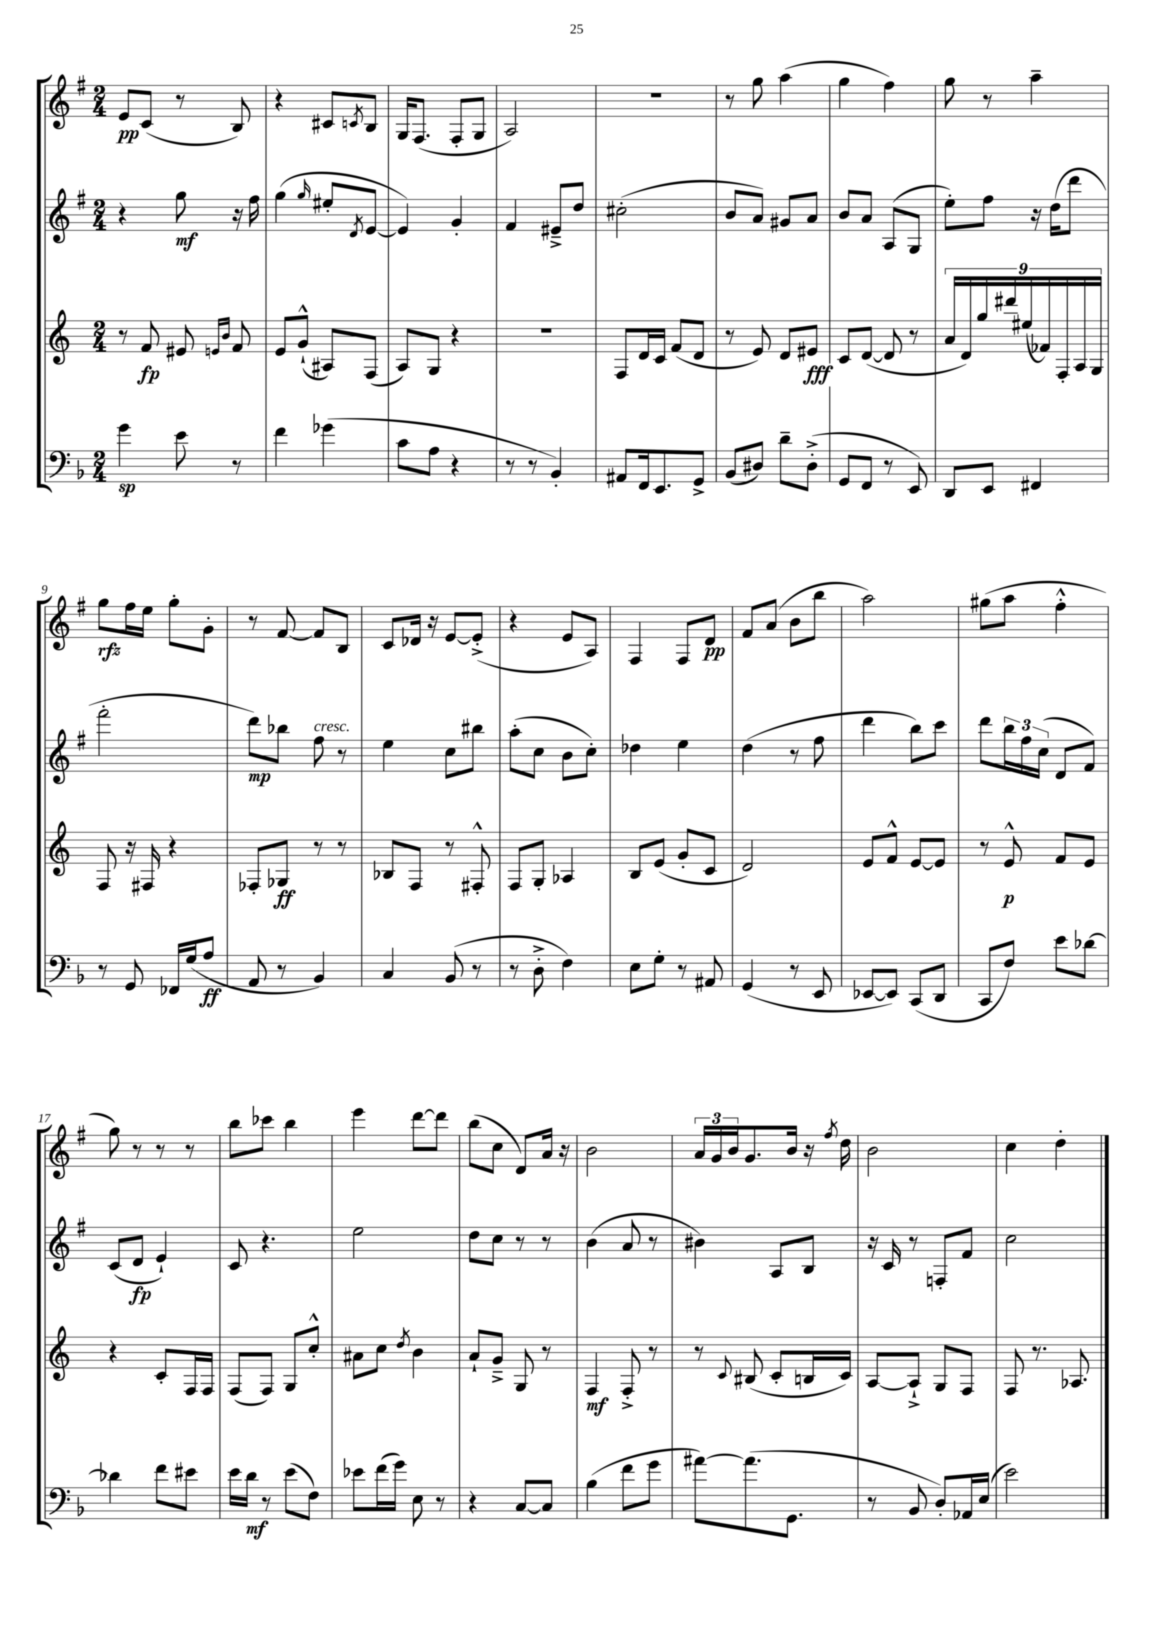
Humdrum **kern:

**kern	**dynam	**kern	**dynam	**kern	**dynam	**kern	**dynam
*part4	*part4	*part3	*part3	*part2	*part2	*part1	*part1
*staff4	*staff4	*staff3	*staff3	*staff2	*staff2	*staff1	*staff1
*clefF4	*	*clefG2	*	*clefG2	*	*clefG2	*
*k[b-]	*	*k[]	*	*k[f#]	*	*k[f#]	*
*M2/4	*	*M2/4	*	*M2/4	*	*M2/4	*
=1	=1	=1	=1	=1	=1	=1	=1
4g\	sp	8r	.	4r	.	8e/L	pp
.	.	8f/	fp	.	.	(8c/J	.
8e\	.	8e#X/	.	8gg\	mf	8r	.
.	.	16qqen/LL	.	.	.	.	.
.	.	16qqb/JJ	.	.	.	.	.
8r	.	8f/	.	16r	.	8B/)	.
.	.	.	.	16ff#\	.	.	.
=2	=2	=2	=2	=2	=2	=2	=2
4f\	.	8e/L	.	(4gg\	.	4r	.
.	.	(8g`^^/J	.	.	.	.	.
.	.	.	.	16qqgg/	.	.	.
(4g-X\	.	8A#X/L)	.	8ee#X'/L	.	8c#X/L	.
.	.	.	.	8qd/	.	8qcn/	.
.	.	(8F/J	.	[8e/J	.	8B/J	.
=3	=3	=3	=3	=3	=3	=3	=3
8c\L	.	8A/L)	.	4e/])	.	16G/KL	.
.	.	.	.	.	.	(8.F#/J	.
8A\J	.	8G/J	.	.	.	.	.
4r	.	4r	.	4g'/	.	8F#'/L	.
.	.	.	.	.	.	8G/J	.
=4	=4	=4	=4	=4	=4	=4	=4
8r	.	2r	.	4f#/	.	2A/)	.
8r	.	.	.	.	.	.	.
4BB-'/)	.	.	.	8e#X~^/L	.	.	.
.	.	.	.	8dd/J	.	.	.
=5	=5	=5	=5	=5	=5	=5	=5
8AA#X/L	.	8F/L	.	(2cc#X'\	.	2r	.
16FF/k	.	16d/L	.	.	.	.	.
8.EE/	.	16c/JJ	.	.	.	.	.
.	.	(8f/L	.	.	.	.	.
8GG^/J	.	8d/J	.	.	.	.	.
=6	=6	=6	=6	=6	=6	=6	=6
(8BB-/L	.	8r	.	8b/L	.	8r	.
8D#X/J)	.	8e/)	.	8a/J)	.	8gg\	.
8d~\L	.	8d/L	.	8g#X/L	.	(4aa\	.
(8D#'^\J	.	8e#X/J	fff	8a/J	.	.	.
=7	=7	=7	=7	=7	=7	=7	=7
8GG/L	.	8c/L	.	8b/L	.	4gg\	.
8FF/J	.	([8d/J	.	8a/J	.	.	.
8r	.	8d/]	.	(8A/L	.	4ff#\)	.
8EE/)	.	8r	.	8G/J	.	.	.
=8	=8	=8	=8	=8	=8	=8	=8
8DD/L	.	18a/LL	.	8ee'\L)	.	8gg\	.
.	.	18d/)	.	.	.	.	.
.	.	18gg/	.	.	.	.	.
8EE/J	.	.	.	8ff#\J	.	8r	.
.	.	18ddd#X/	.	.	.	.	.
.	.	(18ee#X/	.	.	.	.	.
4FF#X/	.	.	.	16r	.	4aa~\	.
.	.	18f-X/)	.	.	.	.	.
.	.	.	.	(16dd\KL	.	.	.
.	.	18F'/	.	.	.	.	.
.	.	.	.	8ddd\J	.	.	.
.	.	18A/	.	.	.	.	.
.	.	18G/JJ	.	.	.	.	.
!!LO:LB:g=z
=9	=9	=9	=9	=9	=9	=9	=9
8r	.	8F/	.	2fff#'\	.	8gg\L	rfz
8GG/	.	16r	.	.	.	16ff#\L	.
.	.	16F#X/	.	.	.	16ee\JJ	.
16FF-X/LL	.	4r	.	.	.	8gg'\L	.
(16G/J	.	.	.	.	.	.	.
8A/J	ff	.	.	.	.	8g'\J	.
=10	=10	=10	=10	=10	=10	=10	=10
8AA/	.	8F-X'/L	.	8ddd\L)	mp	8r	.
8r	.	8G-X/J	ff	8bb-X\J	.	[8f#/	.
!	!	!	!	!LO:TX:a:i:t=cresc.	!	!	!
4BB-/)	.	8r	.	8ff#\	.	8f#/L]	.
.	.	8r	.	8r	.	8B/J	.
=11	=11	=11	=11	=11	=11	=11	=11
4C/	.	8B-X/L	.	4ee\	.	8c/L	.
.	.	8F/J	.	.	.	16d-X/Jk	.
.	.	.	.	.	.	16r	.
(8BB-/	.	8r	.	8cc\L	.	[8e/L	.
8r	.	8F#X'^^/	.	8bb#X\J	.	(8e'^/J]	.
=12	=12	=12	=12	=12	=12	=12	=12
8r	.	8F/L	.	(8aa'\L	.	4r	.
8D'^\	.	8G'/J	.	8cc\J	.	.	.
4F\)	.	4A-X/	.	8b\L	.	8e/L	.
.	.	.	.	8cc'\J)	.	8A/J)	.
=13	=13	=13	=13	=13	=13	=13	=13
8E\L	.	8B/L	.	4dd-X\	.	4F#/	.
8G'\J	.	(8e/J	.	.	.	.	.
8r	.	8g'/L	.	4ee\	.	8F#/L	.
8AA#X/	.	8c/J	.	.	.	8d/J	pp
=14	=14	=14	=14	=14	=14	=14	=14
(4GG/	.	2d/)	.	(4dd\	.	8f#/L	.
.	.	.	.	.	.	(8a/J	.
8r	.	.	.	8r	.	8b\L	.
8EE/	.	.	.	8ff#\	.	8bb\J	.
=15	=15	=15	=15	=15	=15	=15	=15
[8EE-X/L	.	8e/L	.	4ddd\	.	2aa\)	.
8EE-/J])	.	8f^^/J	.	.	.	.	.
(8CC/L	.	[8e/L	.	8bb\L)	.	.	.
8DD/J	.	8e/J]	.	8ccc\J	.	.	.
=16	=16	=16	=16	=16	=16	=16	=16
8CC/L	.	8r	.	8ddd\L	.	(8gg#X\L	.
8F/J)	.	8e^^/	p	24bb\L	.	8aa\J	.
.	.	.	.	24ff#\	.	.	.
.	.	.	.	(24cc\JJ	.	.	.
8e\L	.	8f/L	.	8d/L	.	4ff#'^^\	.
[8d-X\J	.	8e/J	.	8f#/J)	.	.	.
!!LO:LB:g=z
=17	=17	=17	=17	=17	=17	=17	=17
4d-X\]	.	4r	.	(8c/L	.	8gg\)	.
.	.	.	.	8d/J	fp	8r	.
8f\L	.	8c'/L	.	4e`/)	.	8r	.
8e#X\J	.	16F/L	.	.	.	8r	.
.	.	16F/JJ	.	.	.	.	.
=18	=18	=18	=18	=18	=18	=18	=18
16e\LL	.	(8F/L	.	8c/	.	8bb\L	.
16d\JJ	mf	.	.	.	.	.	.
8r	.	8F/J)	.	4.r	.	8ccc-X\J	.
(8e\L	.	8G/L	.	.	.	4bb\	.
8F\J)	.	8cc'^^/J	.	.	.	.	.
=19	=19	=19	=19	=19	=19	=19	=19
8e-X\L	.	8a#X\L	.	2ee\	.	4eee\	.
(16f\L	.	8cc\J	.	.	.	.	.
16g\JJ)	.	.	.	.	.	.	.
.	.	8qdd/	.	.	.	.	.
8E\	.	4b\	.	.	.	[8ddd\L	.
8r	.	.	.	.	.	8ddd\J]	.
=20	=20	=20	=20	=20	=20	=20	=20
4r	.	8a`/L	.	8dd\L	.	(8bb\L	.
.	.	8g~^/J	.	8cc\J	.	8cc\J	.
[8C/L	.	8G/	.	8r	.	8d/L)	.
8C/J]	.	8r	.	8r	.	16a/Jk	.
.	.	.	.	.	.	16r	.
=21	=21	=21	=21	=21	=21	=21	=21
(4B-\	.	4F/	mf	(4b\	.	2b\	.
8f\L	.	8F'^/	.	8a/	.	.	.
8g\J	.	8r	.	8r	.	.	.
=22	=22	=22	=22	=22	=22	=22	=22
[8a#X\L)	.	8r	.	4b#X\)	.	24a/LL	.
.	.	.	.	.	.	24g/	.
.	.	.	.	.	.	24b/J	.
.	.	8qqc/	.	.	.	.	.
(8.a#\]	.	(8B#X/	.	.	.	8.g/	.
.	.	8c'/L	.	8A/L	.	.	.
8.GG\J	.	.	.	.	.	16b/Jk	.
.	.	16Bn/L	.	8B/J	.	16r	.
.	.	.	.	.	.	8qff#/	.
.	.	16c/JJ)	.	.	.	16dd\	.
=23	=23	=23	=23	=23	=23	=23	=23
8r	.	[8A/L	.	16r	.	2b\	.
.	.	.	.	16c/	.	.	.
8BB-/	.	8A`^/J]	.	8r	.	.	.
8D'/L)	.	8G/L	.	8Fn'/L	.	.	.
16AA-X/L	.	8F/J	.	8f#/J	.	.	.
(16E/JJ	.	.	.	.	.	.	.
=24	=24	=24	=24	=24	=24	=24	=24
2e\)	.	8F/	.	2cc\	.	4cc\	.
.	.	8.r	.	.	.	.	.
.	.	.	.	.	.	4dd'\	.
.	.	8.A-X/	.	.	.	.	.
==	==	==	==	==	==	==	==
*-	*-	*-	*-	*-	*-	*-	*-
